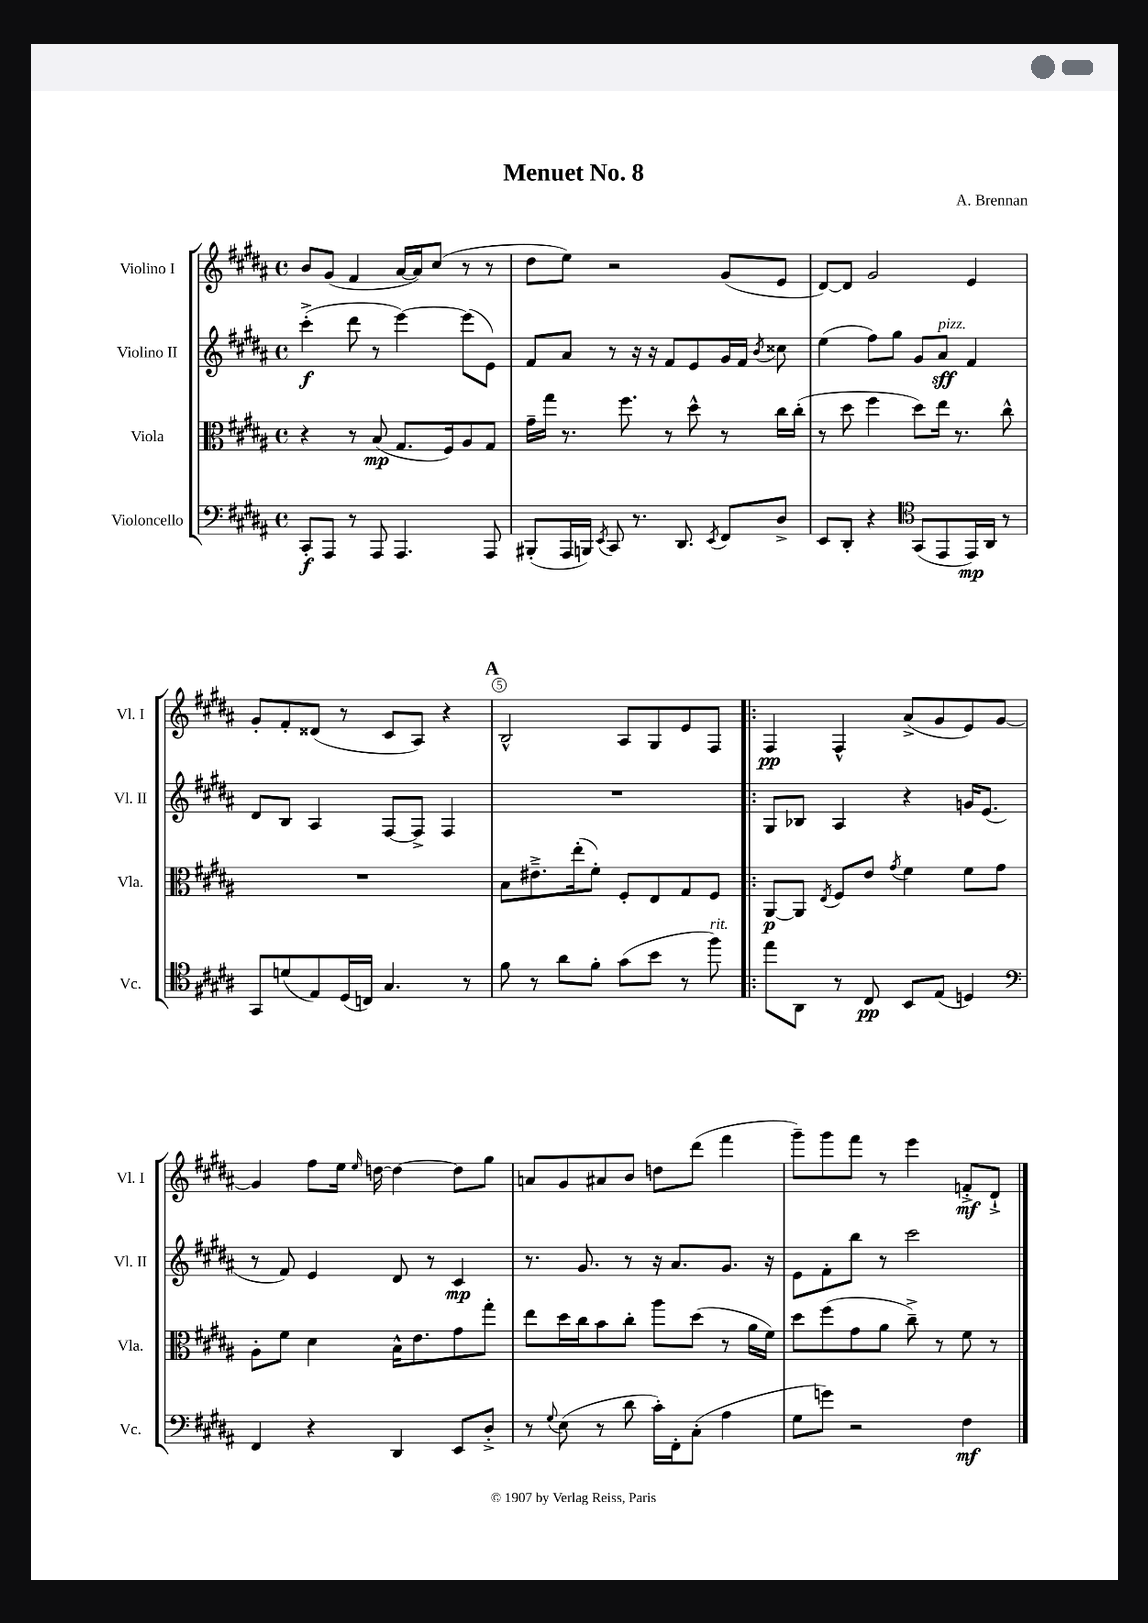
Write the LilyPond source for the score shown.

\header { title = "Menuet No. 8" composer = "A. Brennan" }
<<
\new StaffGroup <<
\new Staff = "s0" \with { instrumentName = "Violino I" shortInstrumentName = "Vl. I" } {
    \clef treble \key b \major \defaultTimeSignature \time 4/4
    \autoBeamOff b'8[ gis'8]( fis'4 ais'16[~ ais'16) cis''8]( r8 r8 |
    dis''8[ e''8]) r2 gis'8[( e'8] |
    dis'8[~) dis'8] gis'2 e'4 |
    gis'8[-. fis'8-. disis'8]( r8 cis'8[ ais8]) r4 |
    \mark \markup { \bold "A" } b2-^ ais8[ gis8 e'8 fis8] |
    \bar ".|:" fis4\pp fis4-^ ais'8[->( gis'8 e'8) gis'8]~ |
    gis'4 fis''8[ e''16] \grace { e''16 } d''16~ d''4~ d''8[ gis''8] |
    a'8[ gis'8 ais'8 b'8] d''8[ dis'''8]( fis'''4 |
    gis'''8[--) gis'''8 fis'''8] r8 e'''4 f'8[-.->\mf dis'8]-!-> \bar "|." |
}
\new Staff = "s1" \with { instrumentName = "Violino II" shortInstrumentName = "Vl. II" } {
    \clef treble \key b \major \defaultTimeSignature \time 4/4
    \autoBeamOff cis'''4-.->\f( dis'''8 r8 e'''4~) e'''8[( e'8]) |
    fis'8[ ais'8] r8 r16 r16 fis'8[ e'8 gis'16 fis'16] \acciaccatura { b'8 } cisis''8 |
    e''4( fis''8[) gis''8] gis'8[ ais'8]\sff^\markup { \italic "pizz." } fis'4 |
    dis'8[ b8] ais4 fis8[~ fis8]-> fis4 |
    \mark \markup { \bold "A" } R1 |
    \bar ".|:" gis8[ bes8] ais4 r4 g'16[ e'8.]( |
    r8 fis'8) e'4 dis'8 r8 cis'4\mp |
    r8. gis'8. r8 r16 ais'8.[ gis'8.] r16 |
    e'8[ fis'8-. b''8] r8 cis'''2 \bar "|." |
}
\new Staff = "s2" \with { instrumentName = "Viola" shortInstrumentName = "Vla." } {
    \clef alto \key b \major \defaultTimeSignature \time 4/4
    \autoBeamOff r4 r8 b8\mp( gis8.[ fis16) ais8 gis8] |
    gis'16[-- gis''16] r8. fis''8. r8 dis''8-^ r8 cis''16[ cis''16]-.( |
    r8 dis''8 fis''4 dis''8[) e''16] r8. cis''8-^ |
    R1 |
    \mark \markup { \bold "A" } b8[ eis'8.---> e''16-.( fis'8]-.) fis8[-. e8 gis8 fis8] |
    \bar ".|:" ais,8[~\p ais,8] \acciaccatura { e8 } fis8[ e'8] \acciaccatura { gis'8 } fis'4 fis'8[ gis'8] |
    ais8[-. fis'8] dis'4 b16[-^ e'8. gis'8 gis''8]-. |
    e''8[ dis''16 cis''16 b'8 cis''8]-. ais''8[ dis''8]( r8 ais'16[ fis'16]) |
    dis''8[ fis''8( gis'8 ais'8] cis''8--->) r8 fis'8 r8 \bar "|." |
}
\new Staff = "s3" \with { instrumentName = "Violoncello" shortInstrumentName = "Vc." } {
    \clef bass \key b \major \defaultTimeSignature \time 4/4
    \autoBeamOff cis,8[-.\f ais,,8] r8 ais,,8 ais,,4. ais,,8 |
    bis,,8[-.( ais,,16 b,,16]) \acciaccatura { e,8 } cis,8 r8. dis,8. \acciaccatura { e,8 } fis,8[ dis8]-> |
    e,8[ dis,8]-. r4 \clef tenor gis,8[( e,8 e,16\mp) ais,16] r8 |
    gis,8[ d'8( e8) dis16( c16]) gis4. r8 |
    \mark \markup { \bold "A" } fis'8 r8 ais'8[ fis'8]-. gis'8[( b'8] r8 fis''8^\markup { \italic "rit." }) |
    \bar ".|:" e''8[ ais,8] r8 cis8\pp b,8[ e8]( d4) |
    \clef bass fis,4 r4 dis,4 e,8[ dis8]-.-> |
    r8 \appoggiatura { gis8 } e8( r8 dis'8 cis'16[-.) fis,16-. cis8]-.( ais4 |
    gis8[ g'8]) r2 fis4\mf \bar "|." |
}
>>
>>
\layout { \context { \Score \override BarNumber.break-visibility = ##(#f #t #t) barNumberVisibility = #(every-nth-bar-number-visible 5) \override BarNumber.stencil = #(make-stencil-circler 0.1 0.3 ly:text-interface::print) } }
